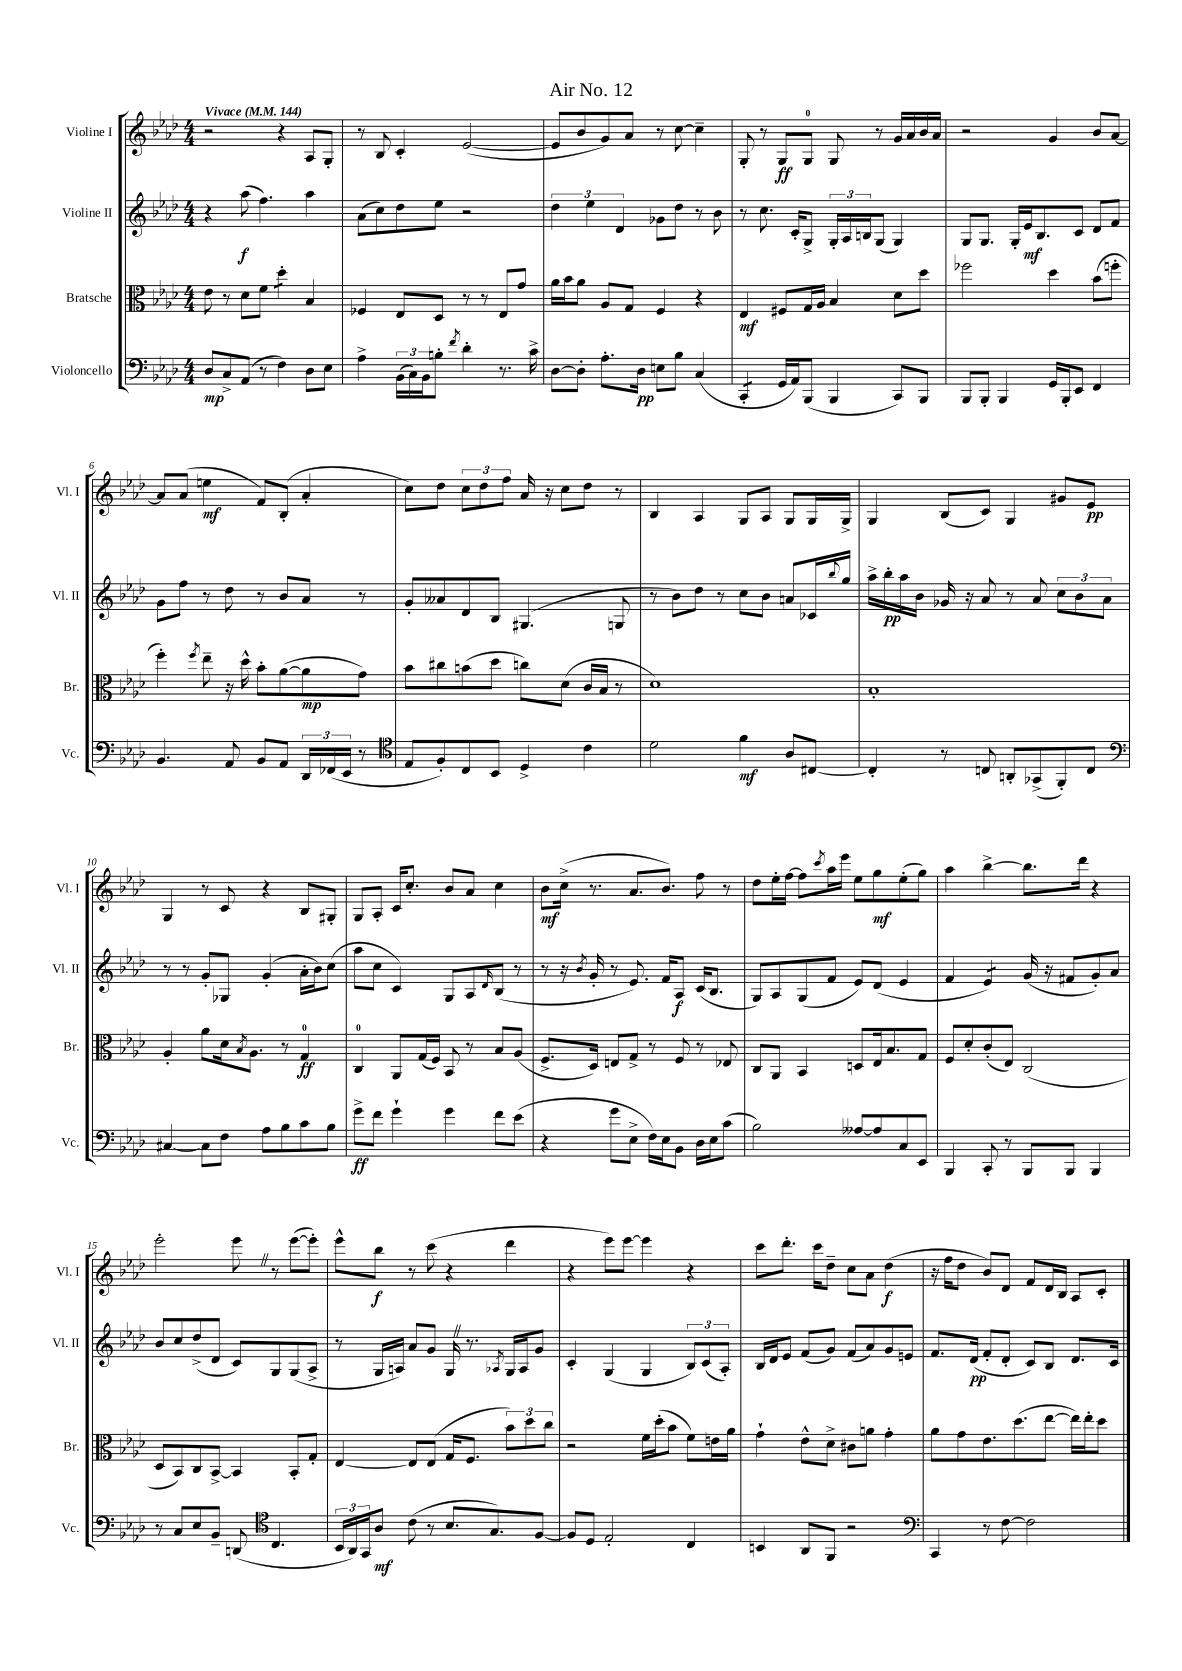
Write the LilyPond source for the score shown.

\header { title = "Air No. 12" }
<<
\new StaffGroup <<
\new Staff = "s0" \with { instrumentName = "Violine I" shortInstrumentName = "Vl. I" } {
    \clef treble \key aes \major \numericTimeSignature \time 4/4 \tempo "Vivace" 4 = 144
    r2 r4 aes8 g8-. |
    r8 bes8 c'4-. ees'2~( |
    ees'8 bes'8 g'8) aes'8 r8 c''8~ c''4-- |
    g8-. r8 g8\ff g8-0 g8 r8 g'16 aes'16 bes'16 aes'16 |
    r2 g'4 bes'8 aes'8~ |
    aes'8 aes'8( e''4\mf f'8) bes8-.( aes'4-. |
    c''8) des''8 \tuplet 3/2 { c''8 des''8 f''8 } aes'16 r16 c''8 des''8 r8 |
    bes4 aes4 g8 aes8 g8 g16 g16-> |
    g4 bes8( c'8) g4 gis'8 ees'8\pp |
    g4 r8 c'8 r4 bes8 gis8-. |
    g8 aes8-. c'16 c''8.-. bes'8 aes'8 c''4 |
    bes'8\mf c''16->( r8. aes'8. bes'8.) f''8 r8 |
    des''8 ees''16-. f''16~ f''8 \acciaccatura { c'''8 } aes''16 ees'''16 ees''8 g''8\mf ees''8-.( g''8) |
    aes''4 bes''4~-> bes''8. des'''16 r4 |
    ees'''2-. ees'''8 \once \override BreathingSign.text = \markup { \musicglyph "scripts.caesura.straight" } \breathe r8 ees'''8~( ees'''8-.) |
    ees'''8-^ bes''8\f r8 c'''8( r4 des'''4 |
    r4 ees'''8) ees'''8~ ees'''4 r4 |
    c'''8 des'''8.-. c'''16 des''8-- c''8 aes'8 des''4\f( |
    r16 f''16 des''8 bes'8) des'8 f'8 des'16 bes16 aes8 c'8-. \bar "|." |
}
\new Staff = "s1" \with { instrumentName = "Violine II" shortInstrumentName = "Vl. II" } {
    \clef treble \key aes \major \numericTimeSignature \time 4/4
    r4 aes''8\f( f''4.) aes''4 |
    aes'8( c''8) des''8 ees''8 r2 |
    \tuplet 3/2 { des''4 ees''4 des'4 } ges'8 des''8 r8 bes'8 |
    r8 c''8. c'16-. g8-> \tuplet 3/2 { g16-. aes16 b16 } g8( g4) |
    g8 g8. g16-. ees'16\mf bes8. c'8 des'8 f'8 |
    g'8 f''8 r8 des''8 r8 bes'8 aes'8 r8 |
    g'8-. aeses'8 des'8 bes8 gis4.( g8 |
    r8 bes'8) des''8 r8 c''8 bes'8 a'8 ces'16 \appoggiatura { bes''8 } g''16 |
    aes''16-> bes''16-.\pp aes''16 bes'16 ges'16 r16 aes'8 r8 aes'8 \tuplet 3/2 { c''8 bes'8 aes'8 } |
    r8 r8 g'8-. ges8 g'4-.( aes'16-. bes'16) c''8( |
    aes''8 c''8 c'4) g8 aes8 \grace { des'16 } bes8( r8 |
    r8 r16 \acciaccatura { bes'8 } g'16-. r8 ees'8.) f'16 aes8\f c'16( bes8. |
    g8) aes8 g8( f'8 ees'8) des'8( ees'4 |
    f'4 ees'4:8) g'16( r16 fis'8 g'8-.) aes'8 |
    bes'8 c''8 des''8->( des'8 c'8) g8 g8( aes8-> |
    r8 g16 a16) aes'8 g'8 g16 \once \override BreathingSign.text = \markup { \musicglyph "scripts.caesura.straight" } \breathe r8. \acciaccatura { aes8 } g16 aes16 g'8 |
    c'4-. g4( g4 \tuplet 3/2 { bes8) c'8( aes8-.) } |
    bes16 des'16 ees'8 f'8( g'8) f'8( aes'8) g'8 e'8 |
    f'8. des'16\pp( f'8-. des'8-. c'8) bes8 des'8. c'16 \bar "|." |
}
\new Staff = "s2" \with { instrumentName = "Bratsche" shortInstrumentName = "Br." } {
    \clef alto \key aes \major \numericTimeSignature \time 4/4
    ees'8 r8 des'8 f'8 des''4:8-. bes4 |
    fes4 ees8 des8 r8 r8 ees8 g'8 |
    aes'16 bes'16 aes'8 aes8 g8 f4 r4 |
    ees4\mf fis8 g16 aes16 bes4 des'8 des''8 |
    fes''2 des''4 bes'8( f''8-. |
    f''4-.) \acciaccatura { f''8 } ees''8-- r16 des''16-^ bes'8-. aes'8~( aes'8\mp g'8) |
    bes'8 cis''8 b'8( des''8 c''8) des'8( c'16 bes16 r8 |
    des'1) |
    bes1-. |
    aes4-. aes'8 des'16 \acciaccatura { bes8 } aes8. r8 g4-0\ff |
    c4-0 aes,8 g16( f16) bes,8 r8 bes8 aes8( |
    f8.-> des16) e8 g8-> r8 f8 r8 ees8 |
    c8 aes,8 bes,4 d8 ees16 bes8. g8 |
    f8 des'8-. c'8-.( ees8) c2( |
    des8 bes,8) c8 bes,8~-> bes,4 bes,8-. g8-. |
    ees4~ ees8 ees8( g16 f8. \tuplet 3/2 { bes'8) des''8 c''8 } |
    r2 f'16 des''16-.( bes'8 f'8) e'16 aes'16 |
    g'4-! ees'8-^ des'8-> cis'8 a'8 g'4-. |
    aes'8 g'8 ees'8. des''8.( ees''8~ ees''16) ees''16-. des''8 \bar "|." |
}
\new Staff = "s3" \with { instrumentName = "Violoncello" shortInstrumentName = "Vc." } {
    \clef bass \key aes \major \numericTimeSignature \time 4/4
    des8\mp c8-> aes,8( r8 f4) des8 ees8 |
    aes4-> \tuplet 3/2 { bes,16( c16) bes,16 } b8-. \acciaccatura { f'8 } des'4-. r8. c'16-> |
    des8~ des8-. aes8.-. des16\pp e8 bes8 c4( |
    c,4:8-. g,16 aes,16) bes,,8( bes,,4 c,8) bes,,8 |
    bes,,8 bes,,8-. bes,,4 g,16 bes,,16-. ees,8 f,4 |
    bes,4. aes,8 bes,8 aes,8 \tuplet 3/2 { des,16 fes,16( ees,16 } r8 |
    \clef tenor ees8 f8-.) c8 bes,8 des4-> c'4 |
    des'2 f'4\mf aes8 cis8~ |
    cis4-. r8 c8 a,8-. ges,8->( f,8-.) c8 |
    \clef bass cis4~ cis8 f8 aes8 bes8 c'8 bes8 |
    g'8->\ff f'8 g'4-! g'4 f'8 ees'8( |
    r4 g'8 ees8-> f16) ees16 bes,8 des16 ees16 c'8( |
    bes2) aeses8~ aeses8 c8 ees,8 |
    bes,,4 c,8-. r8 bes,,8 bes,,8 bes,,4 |
    r8 c8 ees8 bes,8-- d,8( \clef tenor c4. |
    \tuplet 3/2 { bes,16 aes,16) g,16 } aes8\mf c'8( r8 bes8. g8.) f8~ |
    f8 des8 ees2-. c4 |
    b,4 aes,8 f,8 r2 |
    \clef bass c,4 r8 f8~ f2 \bar "|." |
}
>>
>>
